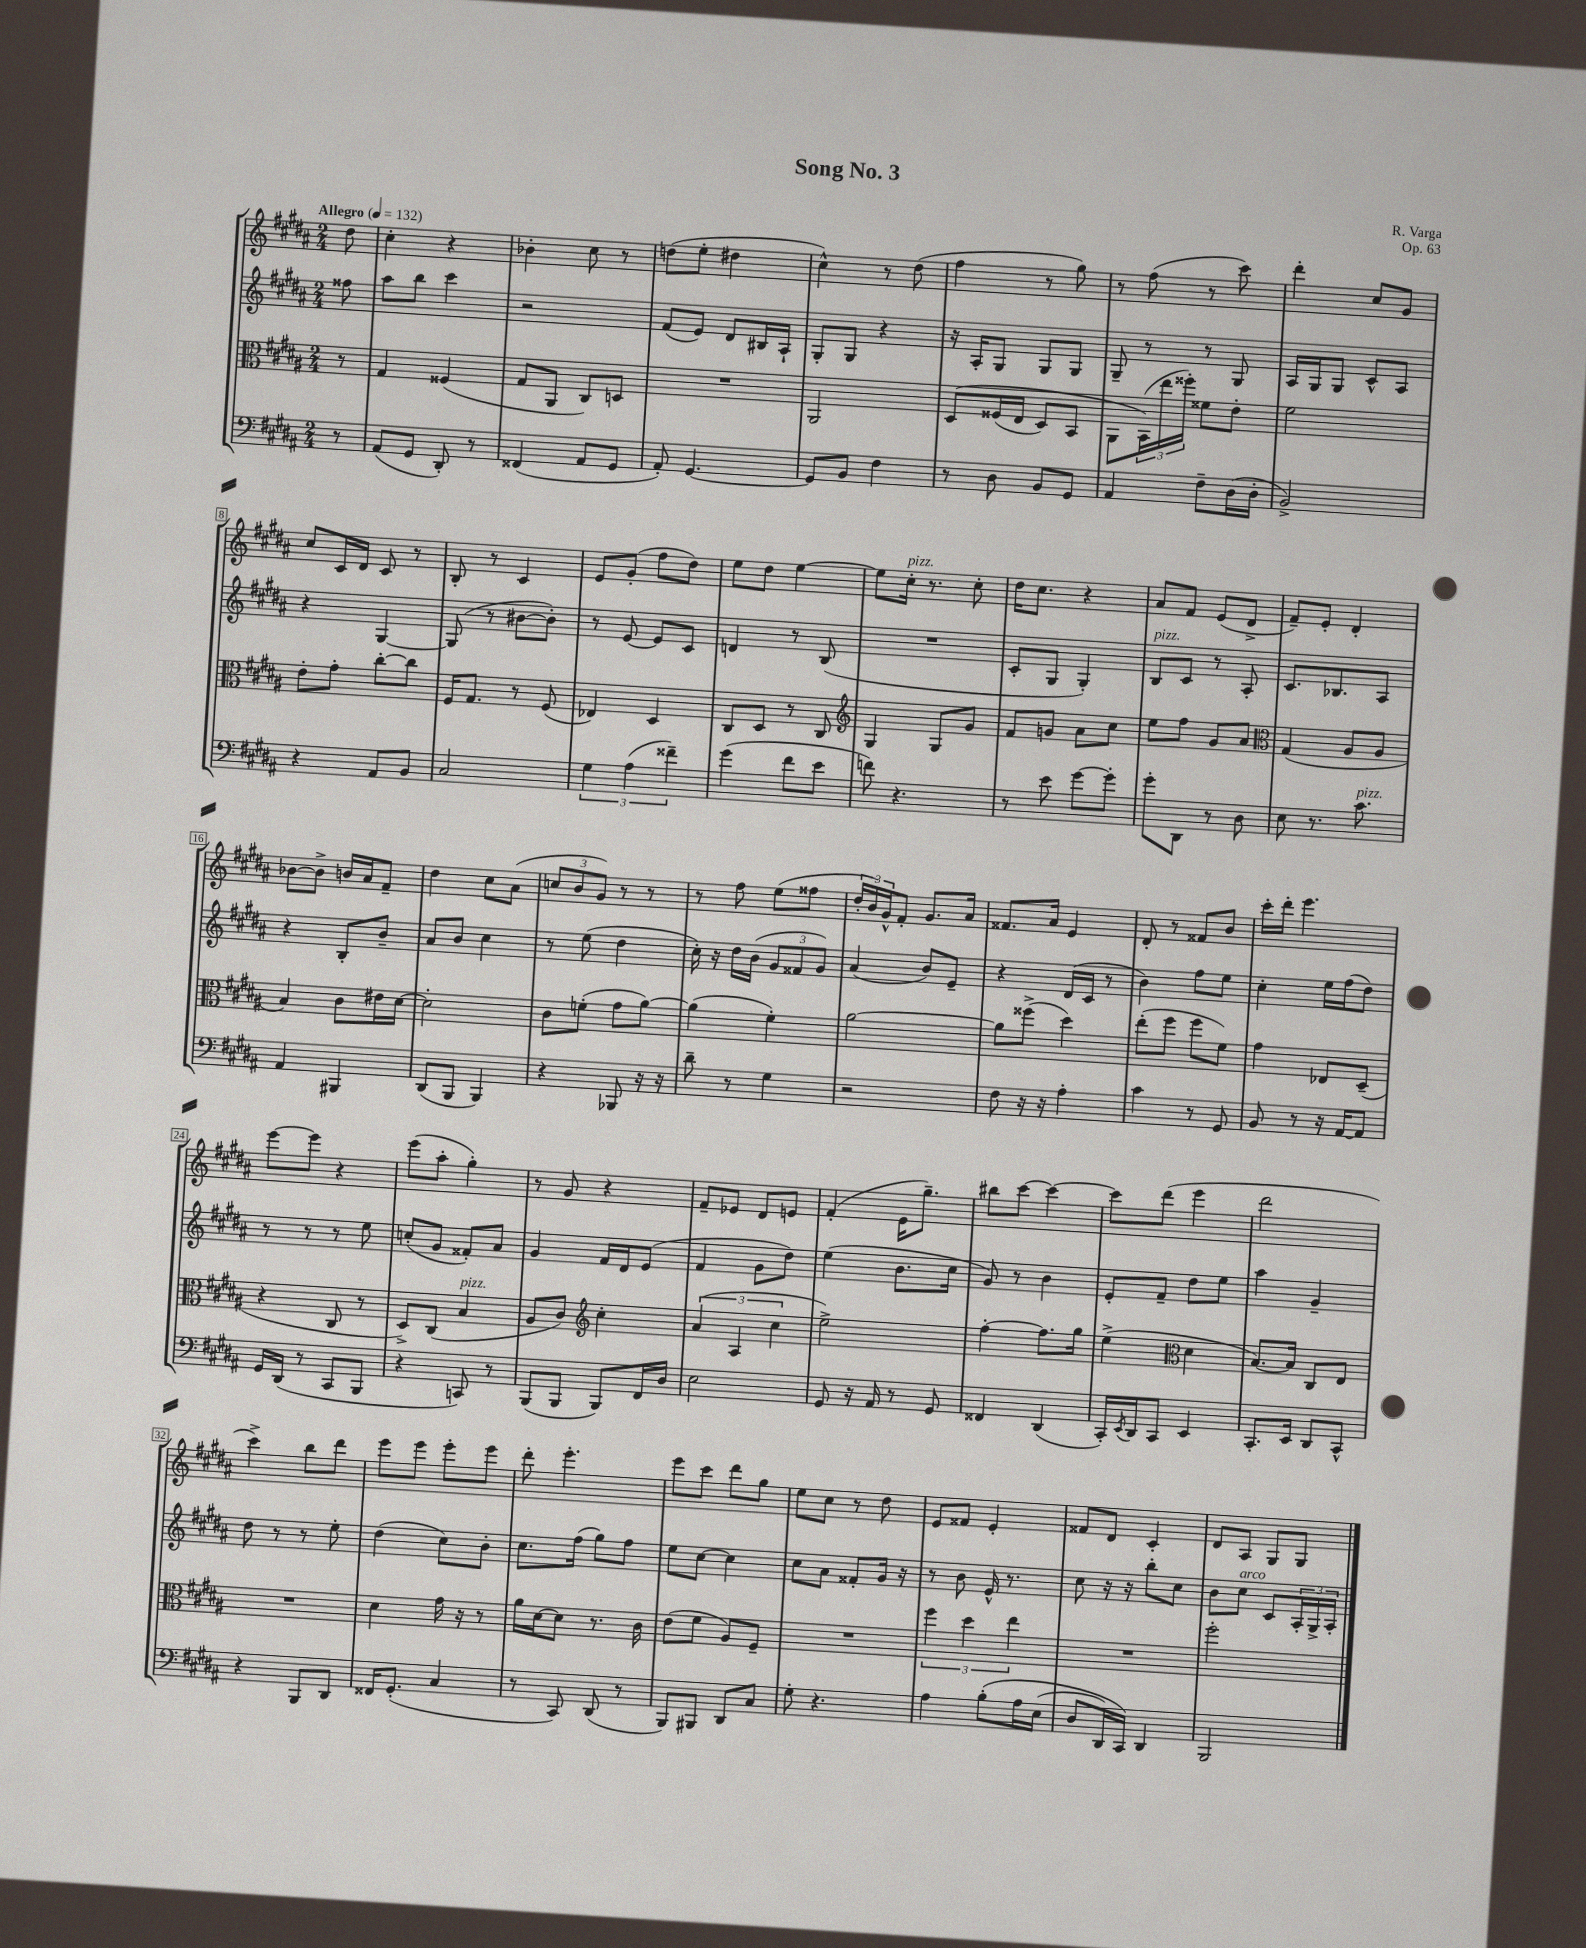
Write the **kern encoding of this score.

**kern	**kern	**kern	**kern
*staff4	*staff3	*staff2	*staff1
*clefF4	*clefC3	*clefG2	*clefG2
*k[f#c#g#d#a#]	*k[f#c#g#d#a#]	*k[f#c#g#d#a#]	*k[f#c#g#d#a#]
*M2/4	*M2/4	*M2/4	*M2/4
*MM132	*MM132	*MM132	*MM132
8r	8r	8ff##	8dd#
=	=	=	=
(8AA#	4G#	8aa#	4cc#'
8GG#	.	8bb	.
8DD#')	(4F##	4ccc#	4r
8r	.	.	.
=	=	=	=
(4FF##	8G#	2r	4b-'
.	8AA#	.	.
8AA#	8C#)	.	8cc#
8GG#	8D	.	8r
=	=	=	=
8AA#')	2r	(8f#	(8dd
[4.GG#	.	8e)	8ee'
.	.	8d#	4dd#
.	.	16B#	.
.	.	16A#`	.
=	=	=	=
8GG#]	2AA#	8G#'	4cc#^^)
8BB	.	8G#	.
4F#	.	4r	8r
.	.	.	(8dd#
=	=	=	=
8r	&(8D#	16r	4ff#
.	.	16A#'	.
8D#	(16F##	8G#	.
.	16E	.	.
8BB	8D#)	8G#	8r
8GG#	8BB	8G#	8gg#)
=	=	=	=
4AA#	8AA#	8G#~	8r
.	(24BB&)	8r	(8ff#
.	24ee	.	.
.	24ff##')	.	.
8F#~	8f##	8r	8r
(16D#	8e'	8G#	8ccc#)
16D#'	.	.	.
=	=	=	=
2BB^)	2f#	16A#	4ddd#'
.	.	16G#	.
.	.	8G#	.
.	.	8c#^^	8cc#
.	.	8A#	8g#
=	=	=	=
4r	8e'	4r	8cc#
.	8g#'	.	16c#
.	.	.	16d#
8AA#	[8cc#'	[4G#	8c#
8BB	8cc#]	.	8r
=	=	=	=
2C#	16F#	(8G#]	8B'
.	8.G#	.	.
.	.	8r	8r
.	8r	[8b#	4c#
.	(8F#	8b#'])	.
=	=	=	=
6G#	4E-)	8r	8e
.	.	[8e	(8g#'
(6A#	.	.	.
.	4D#	8e]	8ff#
6f##~)	.	.	.
.	.	8c#	8dd#)
=	=	=	=
(4g#	8C#	4d	8ee
.	8D#	.	8dd#
8f#	8r	8r	[4ee
8e	8C#	(8B	.
=	=	=	=
*	*clefG2	*	*
8f)	4G#	2r	8ee]
4.r	.	.	16cc#'
.	.	.	8.r
.	8G#	.	.
.	8g#	.	8cc#'
=	=	=	=
8r	8f#	8c#'	16dd#
.	.	.	8.cc#
8e	8g	8G#	.
[8g#	8a#	4G#')	4r
8g#']	8cc#	.	.
=	=	=	=
8g#'	8ee	8B	8a#
8DD#	8ff#	8c#	8f#
8r	8g#	8r	(8e
8D#	8a#	8A#'	8d#^
=	=	=	=
*	*clefC3	*	*
8E	(4G#	8.c#	8f#~)
8.r	.	.	8e'
.	.	8.B-	.
.	8A#	.	4d#'
8.c#	.	.	.
.	8A#	8A#	.
=	=	=	=
4AA#	4B)	4r	[8b-
.	.	.	8b-^]
4BBB#	8c#	8B'	16b
.	.	.	16a#
.	16e#	8b~	8f#~
.	[16d#	.	.
=	=	=	=
(8DD#	2d#']	8a#	4dd#
8BBB	.	8b	.
4BBB)	.	4cc#	8cc#
.	.	.	(8a#
=	=	=	=
4r	8c#	8r	12cc
.	.	.	12b
.	(8f'	(8ee	.
.	.	.	12g#)
8BBB-	8g#	4dd#	8r
16r	[8a#)	.	8r
16r	.	.	.
=	=	=	=
8d#~	(4a#]	16cc#')	8r
.	.	16r	.
8r	.	16dd#	8ff#
.	.	(16b	.
4G#	4f#')	12g#	(8ee
.	.	12f##	.
.	.	.	8ff##
.	.	12g#)	.
=	=	=	=
2r	[2a#	(4a#	24dd#'
.	.	.	24b)
.	.	.	24g#^^
.	.	.	8f#'
.	.	8b)	8.g#
.	.	8e~	.
.	.	.	16a#
=	=	=	=
8F#	8a#]	4r	8.f##
16r	(8ff##^	.	.
16r	.	.	16a#
4A#'	4dd#)	(16d#	4e
.	.	16c#	.
.	.	8r	.
=	=	=	=
4c#	(8ee'	4b)	8d#'
.	8ff#	.	8r
8r	8ff#	8ff#	8f##
8GG#	8f#)	8ee	8b
=	=	=	=
8BB	4g#	4cc#'	16ccc#'
.	.	.	16ddd#'
8r	.	.	4.eee
16r	8E-	16ee	.
[16AA#	.	(16ff#	.
8AA#]	(8D#~	8dd#)	.
=	=	=	=
16GG#	4r	8r	[8eee
(16DD#	.	.	.
8r	.	8r	8eee]
8CC#	8C#	8r	4r
8BBB	8r	8ee	.
=	=	=	=
4r	8D#^)	(8cc'	(8eee
.	(8C#	8g#	8aa#'
8CC)	4B	8f##')	4gg#')
8r	.	8a#	.
=	=	=	=
(8BBB	8A#	4g#	8r
8BBB	8c#)	.	8g#
*	*clefG2	*	*
8BBB)	4cc#'	16f#	4r
.	.	16d#	.
16FF#	.	(8e	.
16D#	.	.	.
=	=	=	=
2E	(6a#	4f#	8f#~
.	.	.	8e-
.	6A#	.	.
.	.	8g#	8d#
.	6cc#	.	.
.	.	8dd#)	8e
=	=	=	=
8GG#	2ee^)	(4ee	(4f#'
16r	.	.	.
16AA#	.	.	.
8r	.	8.b	16e
.	.	.	8.gg#~)
8GG#	.	.	.
.	.	16cc#	.
=	=	=	=
4FF##	[4ff#'	8g#)	8bb#
.	.	8r	[8ccc#
(4DD#	8.ff#]	4b	4ccc#_
.	16gg#	.	.
=	=	=	=
16CC#')	(4ee^	8e'	8ccc#]
8qEE	.	.	.
16DD#	.	.	.
8CC#	.	8f#~	(8ddd#
*	*clefC3	*	*
4EE	4d#	8dd#	4eee
.	.	8ee	.
=	=	=	=
8.CC#'	[8.B)	4aa#	2ddd#
16EE	16B]	.	.
8DD#	8C#	4g#~	.
8CC#^^	8E	.	.
=	=	=	=
4r	2r	8dd#	4ccc#^)
.	.	8r	.
8BBB	.	8r	8bb
8DD#	.	8ee'	8ddd#
=	=	=	=
16FF##	4d#	(4dd#	8eee
(8.GG#'	.	.	.
.	.	.	8eee
4C#	16g#	8cc#)	8eee'
.	16r	.	.
.	8r	8b'	8eee
=	=	=	=
8r	16a#	8.cc#	8ddd#'
.	[16d#	.	.
8CC#)	8d#]	.	4.eee'
.	.	(16ff#	.
(8DD#	8.r	8gg#)	.
8r	.	8ff#	.
.	16c#	.	.
=	=	=	=
8BBB)	(8e	8ee	8eee
8BBB#	8f#	[8cc#	8ccc#
8DD#	8A#)	4cc#]	8ddd#
8C#	8F#~	.	8gg#
=	=	=	=
8G#'	2r	8cc#	8ee
4.r	.	8a#	8cc#
.	.	8f##'	8r
.	.	16g#	8dd#
.	.	16r	.
=	=	=	=
4A#	6ff#	8r	8e
.	.	8b	8f##
.	6dd#	.	.
&(8B'	.	16e^^	4e'
.	.	8.r	.
.	6ee	.	.
16A#	.	.	.
(16E	.	.	.
=	=	=	=
8D#	2r	8cc#	8f##
16DD#)	.	16r	8d#
16CC#&)	.	16r	.
4DD#	.	8bb'	4c#'
.	.	8cc#	.
=	=	=	=
2BBB	2ff#'	8b	8d#
.	.	8cc#	8A#
.	.	8c#	8G#
.	.	24A#'	8G#
.	.	24G#^	.
.	.	24A#'	.
==	==	==	==
*-	*-	*-	*-
